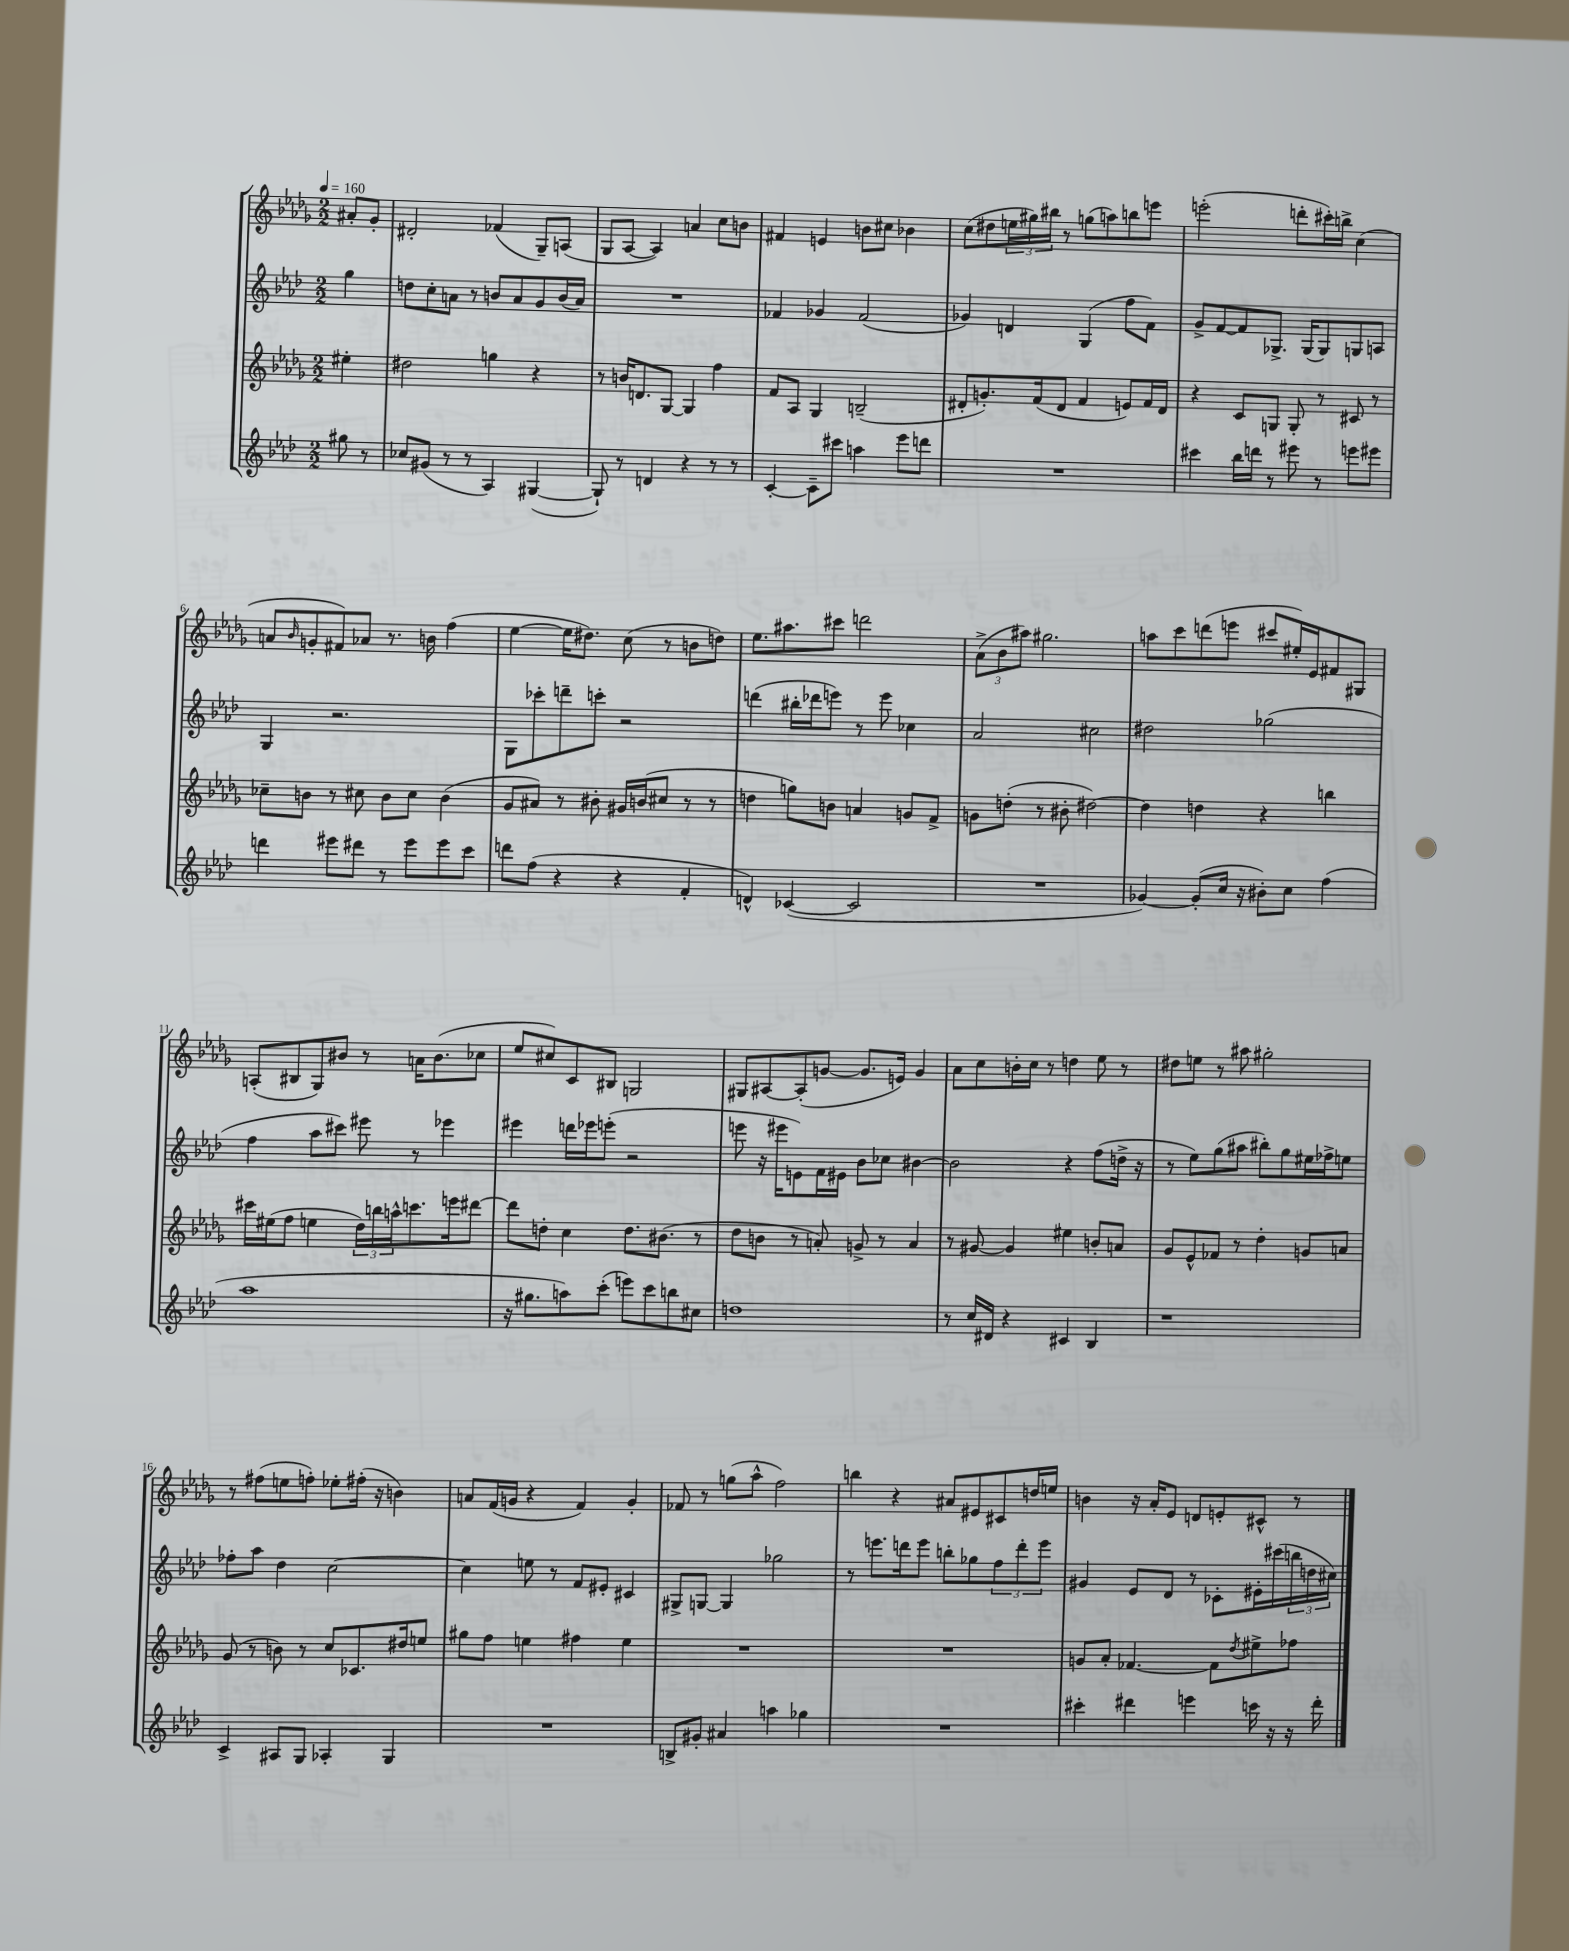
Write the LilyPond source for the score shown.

<<
\new StaffGroup <<
\new Staff = "s0" {
    \clef treble \key des \major \numericTimeSignature \time 2/2 \partial 4 \tempo 4 = 160
    ais'8-. ges'8-. |
    dis'2-. fes'4( ges8--) a8( |
    ges8 aes8~ aes4) a'4 c''8 b'8 |
    fis'4 e'4 b'8 cis''8 bes'4 |
    c''8( dis''8 \tuplet 3/2 { e''16 gis''16) bis''16 } r8 g''8( a''8) b''8 e'''8 |
    e'''2-.( d'''8-. cis'''16-.) b''16-> c''4( |
    a'8 \grace { bes'16 } g'8-. fis'8) aes'8 r8. b'16 f''4( |
    ees''4~ ees''16 dis''8.) c''8( r8 b'8 d''8) |
    ees''8. ais''8. cis'''8 d'''2 |
    \tuplet 3/2 { aes'8->( bes'8 ais''8) } gis''2. |
    a''8 c'''8 d'''8( e'''8 cis'''8 eis''16-.) ees'16 fis'8 gis8 |
    a8-.( bis8 ges8) bis'8 r8 a'16 bis'8.( ces''8 |
    ees''8 cis''8) c'8 bis8 g2 |
    gis8 ais8~ ais8-.( g'8~ g'8. e'16) g'4 |
    aes'8 c''8 b'16-. c''16 r8 d''4 ees''8 r8 |
    dis''8 e''8 r8 ais''8 gis''2-. |
    r8 fis''8( e''8 f''8-.) ees''8-. fis''16-.( r16 b'4) |
    a'8 f'16( g'16 r4 f'4) g'4-. |
    fes'8 r8 g''8( aes''8-^ f''2) |
    b''4 r4 ais'8 eis'8 cis'8 d''16 e''16 |
    b'4 r16 aes'16-. ees'8 d'8 e'8-. cis'8-^ r8 \bar "|." |
}
\new Staff = "s1" {
    \clef treble \key aes \major \numericTimeSignature \time 2/2 \partial 4
    g''4 |
    d''8 c''8-. a'8 r8 b'8 a'8 g'8 b'16( a'16) |
    R1 |
    fes'4 ges'4 fes'2( |
    ges'4) d'4 g4( f''8 f'8) |
    g'8-> f'8~ f'8 ges8.-> ges16( ges8) g8 a8 |
    g4 r2. |
    g8 ces'''8-. d'''8-- c'''8-. r2 |
    d'''4( bis''16-. des'''16 e'''8) r8 e'''8 ces''4 |
    aes'2 cis''2 |
    dis''2 ges''2( |
    f''4 aes''8 cis'''8) eis'''8 r8 ees'''4 |
    eis'''4 d'''16 ees'''16 e'''8-.( r2 |
    e'''8 r16 eis'''16 e'8) f'16 eis'16 bes'8 ces''8 bis'4~ |
    bis'2 r4 f''8( d''16-> r16 |
    r8 ees''8) g''8( ais''8 bis''8-.) g''8 eis''16 fes''16-> e''8 |
    fes''8-. aes''8 des''4 c''2~ |
    c''4 e''8 r8 f'8 eis'8-. cis'4 |
    gis8-> g8~ g4 ges''2 |
    r8 e'''8. d'''16 e'''8 b''8-. ges''8 \tuplet 3/2 { f''8 d'''8-. e'''8 } |
    gis'4 ees'8 des'8 r8 ces'8-. eis'16-. cis'''16( \tuplet 3/2 { b''16 d''16 cis''16) } \bar "|." |
}
\new Staff = "s2" {
    \clef treble \key des \major \numericTimeSignature \time 2/2 \partial 4
    eis''4-. |
    dis''2 g''4 r4 |
    r8 b'16 d'8. ges8~ ges4 f''4 |
    f'8 aes8 ges4 b2--( |
    dis'8-. g'8.-.) f'16( dis'8 f'4 e'8) f'16 dis'16 |
    r4 c'8 g8 g8-. r8 cis'8 r8 |
    ces''8-- b'8 r8 cis''8 b'8 cis''8 b'4( |
    ges'8 ais'8) r8 bis'8-. gis'16 b'16( cis''8 r8 r8 |
    d''4 g''8) b'8 a'4 g'8 f'8-> |
    g'8 d''8-.( r8 bis'8-. dis''2~) |
    dis''4 d''4 r4 b''4 |
    cis'''16 eis''16( f''8 e''4 \tuplet 3/2 { des''16) b''16 a''16-^ } c'''8. e'''16 dis'''8~ |
    dis'''8 d''8-. c''4 d''8. bis'8.( r8 |
    des''8 b'8 r8 a'8-.) g'8-> r8 a'4 |
    r8 gis'8~ gis'4 eis''4 b'8-. a'8 |
    ges'8 ees'8-^ fes'8 r8 des''4-. g'8 a'8 |
    ges'8( r8 b'8) r8 c''8 ces'8. dis''16 e''8 |
    gis''8 f''8 e''4 fis''4 e''4 |
    R1 |
    R1 |
    g'8 aes'8-. fes'4.~ fes'8 \acciaccatura { des''8 } eis''8-> fes''8 \bar "|." |
}
\new Staff = "s3" {
    \clef treble \key aes \major \numericTimeSignature \time 2/2 \partial 4
    gis''8 r8 |
    ces''8 gis'8( r8 r8 aes4) gis4~( |
    gis8-!) r8 d'4 r4 r8 r8 |
    c'4~-. c'8-- cis'''8 a''4 ees'''8 d'''8 |
    R1 |
    cis'''4 bes''16 d'''16 r8 eis'''8 r8 e'''8 eis'''8 |
    d'''4 eis'''8 dis'''8 r8 eis'''8 eis'''8 c'''8 |
    d'''8 f''8( r4 r4 f'4-. |
    d'4-^) ces'4~( ces'2 |
    R1 |
    ges'4~) ges'8-.( c''16 r16 bis'8-.) c''8 f''4( |
    aes''1 |
    r16 gis''8. a''8) c'''8-.( e'''8) c'''8 b''8 cis''8 |
    d''1 |
    r8 c''16 dis'16 r4 cis'4 bes4 |
    r1 |
    c'4-> ais8 g8 aes4-. g4 |
    R1 |
    b8-> gis'8-. ais'4 a''4 ges''4 |
    R1 |
    cis'''4-. dis'''4 e'''4 c'''16 r16 r16 dis'''16-. \bar "|." |
}
>>
>>
